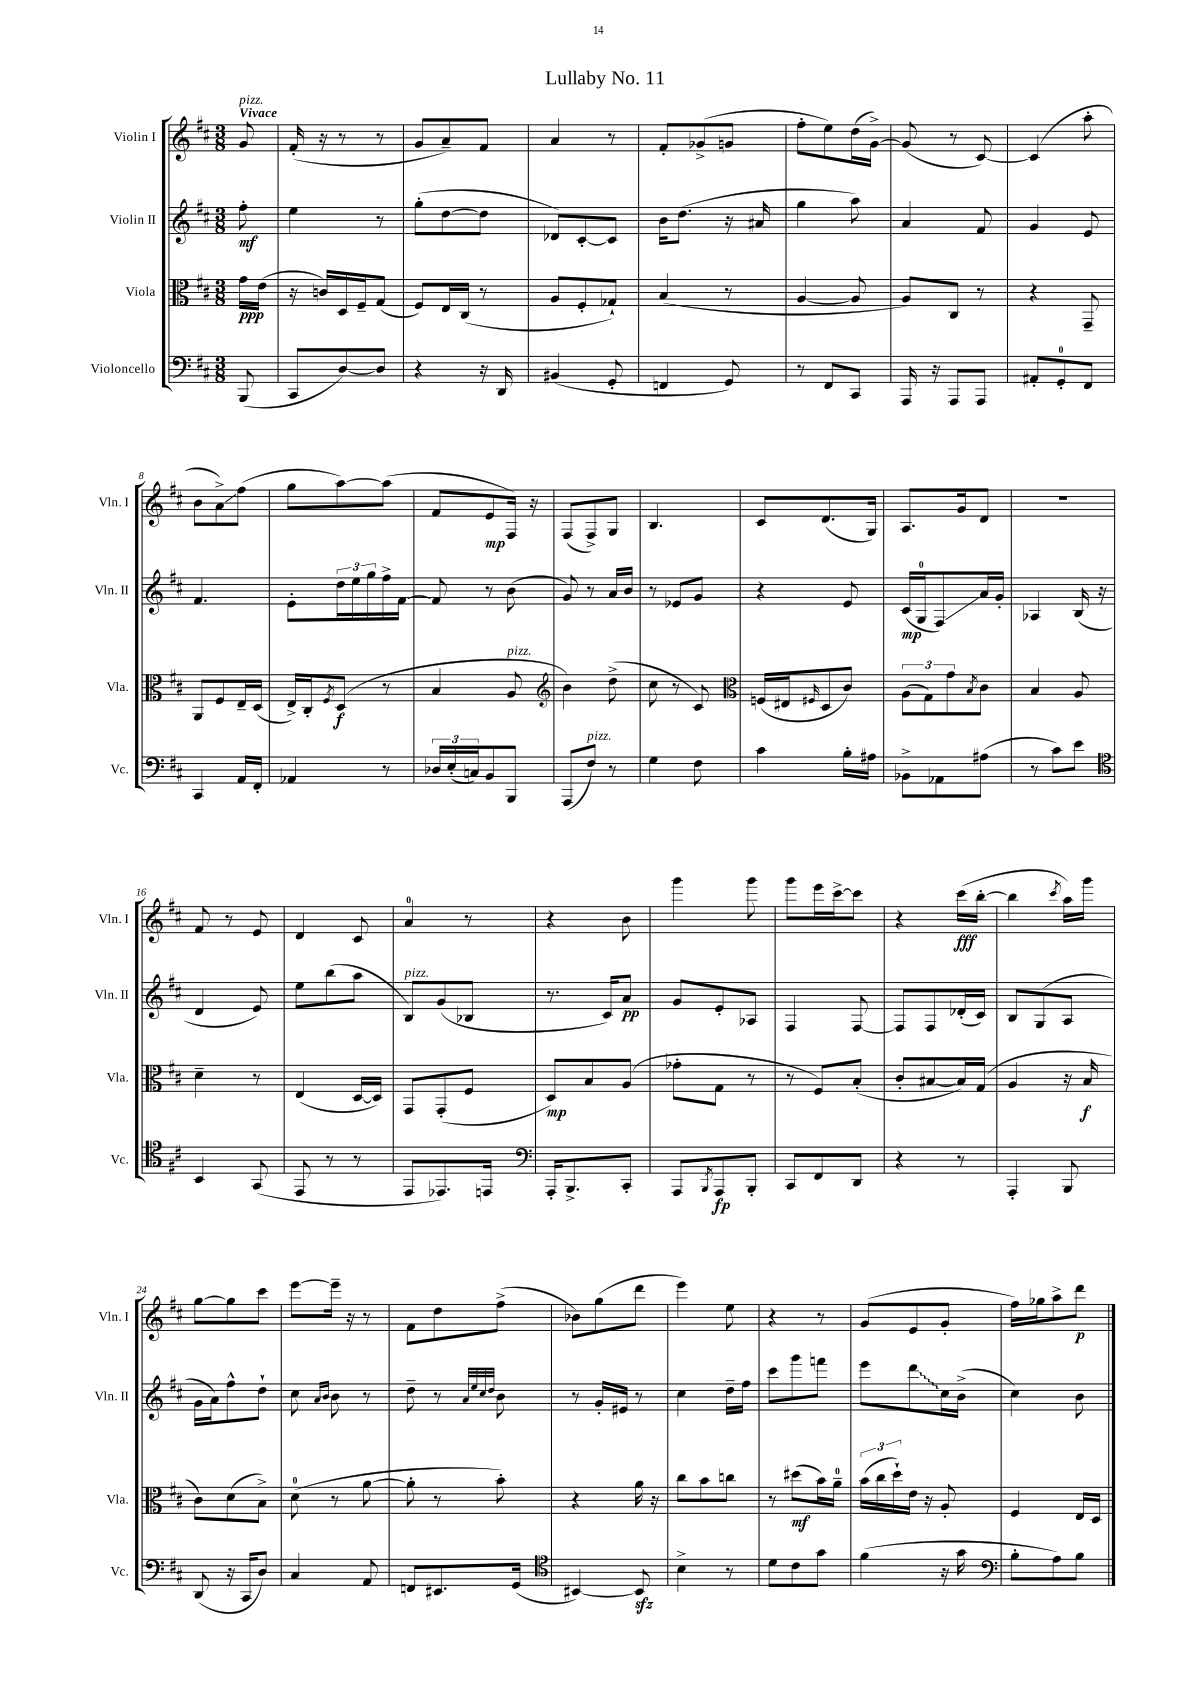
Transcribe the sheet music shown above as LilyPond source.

\header { title = "Lullaby No. 11" }
<<
\new StaffGroup <<
\new Staff = "s0" \with { instrumentName = "Violin I" shortInstrumentName = "Vln. I" } {
    \clef treble \key d \major \numericTimeSignature \time 3/8 \partial 8 \tempo "Vivace"
    g'8^\markup { \italic "pizz." } |
    fis'16-.( r16 r8 r8 |
    g'8 a'8--) fis'8 |
    a'4 r8 |
    fis'8-. ges'8->( g'8 |
    fis''8-. e''8) d''16( g'16~->) |
    g'8( r8 cis'8~) |
    cis'4( a''8-. |
    b'8 a'8->\glissando) fis''8( |
    g''8 a''8~) a''8( |
    fis'8 e'8\mp fis16) r16 |
    fis8( fis8->) g8 |
    b4. |
    cis'8 d'8.( g16) |
    a8. g'16 d'8 |
    R4. |
    fis'8 r8 e'8 |
    d'4 cis'8 |
    a'4-0 r8 |
    r4 b'8 |
    g'''4 g'''8 |
    g'''8 e'''16 cis'''16~-> cis'''8 |
    r4 cis'''16\fff( b''16~-. |
    b''4 \acciaccatura { cis'''8 } a''16) g'''16 |
    g''8~ g''8 cis'''8 |
    e'''8~ e'''16-- r16 r8 |
    fis'8 d''8 fis''8->( |
    bes'8) g''8( d'''8 |
    e'''4) e''8 |
    r4 r8 |
    g'8( e'8 g'8-. |
    fis''16) ges''16 a''8-> d'''8\p \bar "|." |
}
\new Staff = "s1" \with { instrumentName = "Violin II" shortInstrumentName = "Vln. II" } {
    \clef treble \key d \major \numericTimeSignature \time 3/8 \partial 8
    fis''8-.\mf |
    e''4 r8 |
    g''8-.( d''8~ d''8 |
    des'8) cis'8~-. cis'8 |
    b'16 d''8.( r16 ais'16 |
    g''4 a''8) |
    a'4 fis'8 |
    g'4 e'8 |
    fis'4. |
    e'8-. \tuplet 3/2 { d''16 e''16 g''16 } fis''16-> fis'16~ |
    fis'8 r8 b'8( |
    g'8) r8 a'16 b'16 |
    r8 ees'8 g'8 |
    r4 e'8 |
    cis'16\mp( g16-0 fis8\glissando) a'16 g'16-. |
    aes4 b16( r16 |
    d'4 e'8) |
    e''8 b''8( a''8 |
    b8^\markup { \italic "pizz." }) g'8( bes8 |
    r8. cis'16) a'8\pp |
    g'8 e'8-. aes8 |
    fis4 fis8~ |
    fis8 fis8 des'16-.( cis'16) |
    b8 g8( a8 |
    g'16 a'16) fis''8-^ d''8-! |
    cis''8 \grace { a'16 b'16 } b'8 r8 |
    d''8-- r8 \grace { a'32 e''32 cis''32 d''32 } b'8 |
    r8 g'16-. eis'16 r8 |
    cis''4 d''16-- fis''16 |
    cis'''8 g'''8 f'''8 |
    e'''8 \once \override Glissando.style = #'zigzag d'''8\glissando cis''16 b'16->( |
    cis''4) b'8 \bar "|." |
}
\new Staff = "s2" \with { instrumentName = "Viola" shortInstrumentName = "Vla." } {
    \clef alto \key d \major \numericTimeSignature \time 3/8 \partial 8
    g'16\ppp e'16( |
    r16 c'16) d16 fis16-- g8( |
    fis8) e16 cis16( r8 |
    a8 fis8-. ges8-!) |
    b4( r8 |
    a4~ a8 |
    a8) cis8 r8 |
    r4 g,8-- |
    a,8 fis8 e16-- d16( |
    e16->) cis16-. \acciaccatura { fis8 } d8\f( r8 |
    b4 a8^\markup { \italic "pizz." } |
    \clef treble b'4) d''8->( |
    cis''8 r8 cis'8) |
    \clef alto f16( eis16 \grace { fis16 } d8 cis'8) |
    \tuplet 3/2 { a8( g8) g'8 } \acciaccatura { b8 } cis'8 |
    b4 a8 |
    d'4-- r8 |
    e4( d16~ d16) |
    g,8 g,8-.( fis8 |
    d8\mp) b8 a8( |
    ges'8-. g8 r8 |
    r8 fis8) b8-.( |
    cis'8-. bis8~ bis16) g16( |
    a4 r16 b16\f |
    cis'8) d'8( b8->) |
    d'8-0( r8 a'8~ |
    a'8-. r8 b'8-.) |
    r4 a'16 r16 |
    cis''8 b'8 c''8 |
    r8 dis''8\mf( b'16) a'16-0-- |
    \tuplet 3/2 { b'16( cis''16 d''16-!) } e'16 r16 a8-. |
    fis4 e16 d16 \bar "|." |
}
\new Staff = "s3" \with { instrumentName = "Violoncello" shortInstrumentName = "Vc." } {
    \clef bass \key d \major \numericTimeSignature \time 3/8 \partial 8
    b,,8( |
    cis,8 d8~) d8 |
    r4 r16 d,16 |
    bis,4( g,8-. |
    f,4 g,8) |
    r8 fis,8 cis,8 |
    a,,16 r16 a,,8 a,,8 |
    ais,8-. g,8-0-. fis,8 |
    cis,4 a,16 fis,16-. |
    aes,4 r8 |
    \tuplet 3/2 { des16 e16-.( c16) } b,8 b,,8 |
    a,,8( fis8^\markup { \italic "pizz." }) r8 |
    g4 fis8 |
    cis'4 b16-. ais16 |
    bes,8-> aes,8 ais8( |
    r8 cis'8) e'8 |
    \clef tenor b,4 g,8( |
    e,8 r8 r8 |
    e,8 ees,8.) e,16 |
    \clef bass a,,16-. b,,8.-> cis,8-. |
    a,,8 \acciaccatura { b,,8 } a,,8\fp b,,8-. |
    cis,8 fis,8 d,8 |
    r4 r8 |
    a,,4-. b,,8 |
    d,8( r16 cis,16 d8) |
    cis4 a,8 |
    f,8 eis,8. g,16( |
    \clef tenor bis,4~) bis,8\sfz |
    b4-> r8 |
    d'8 cis'8 g'8 |
    fis'4( r16 g'16 |
    \clef bass b8-. a8) b8 \bar "|." |
}
>>
>>
